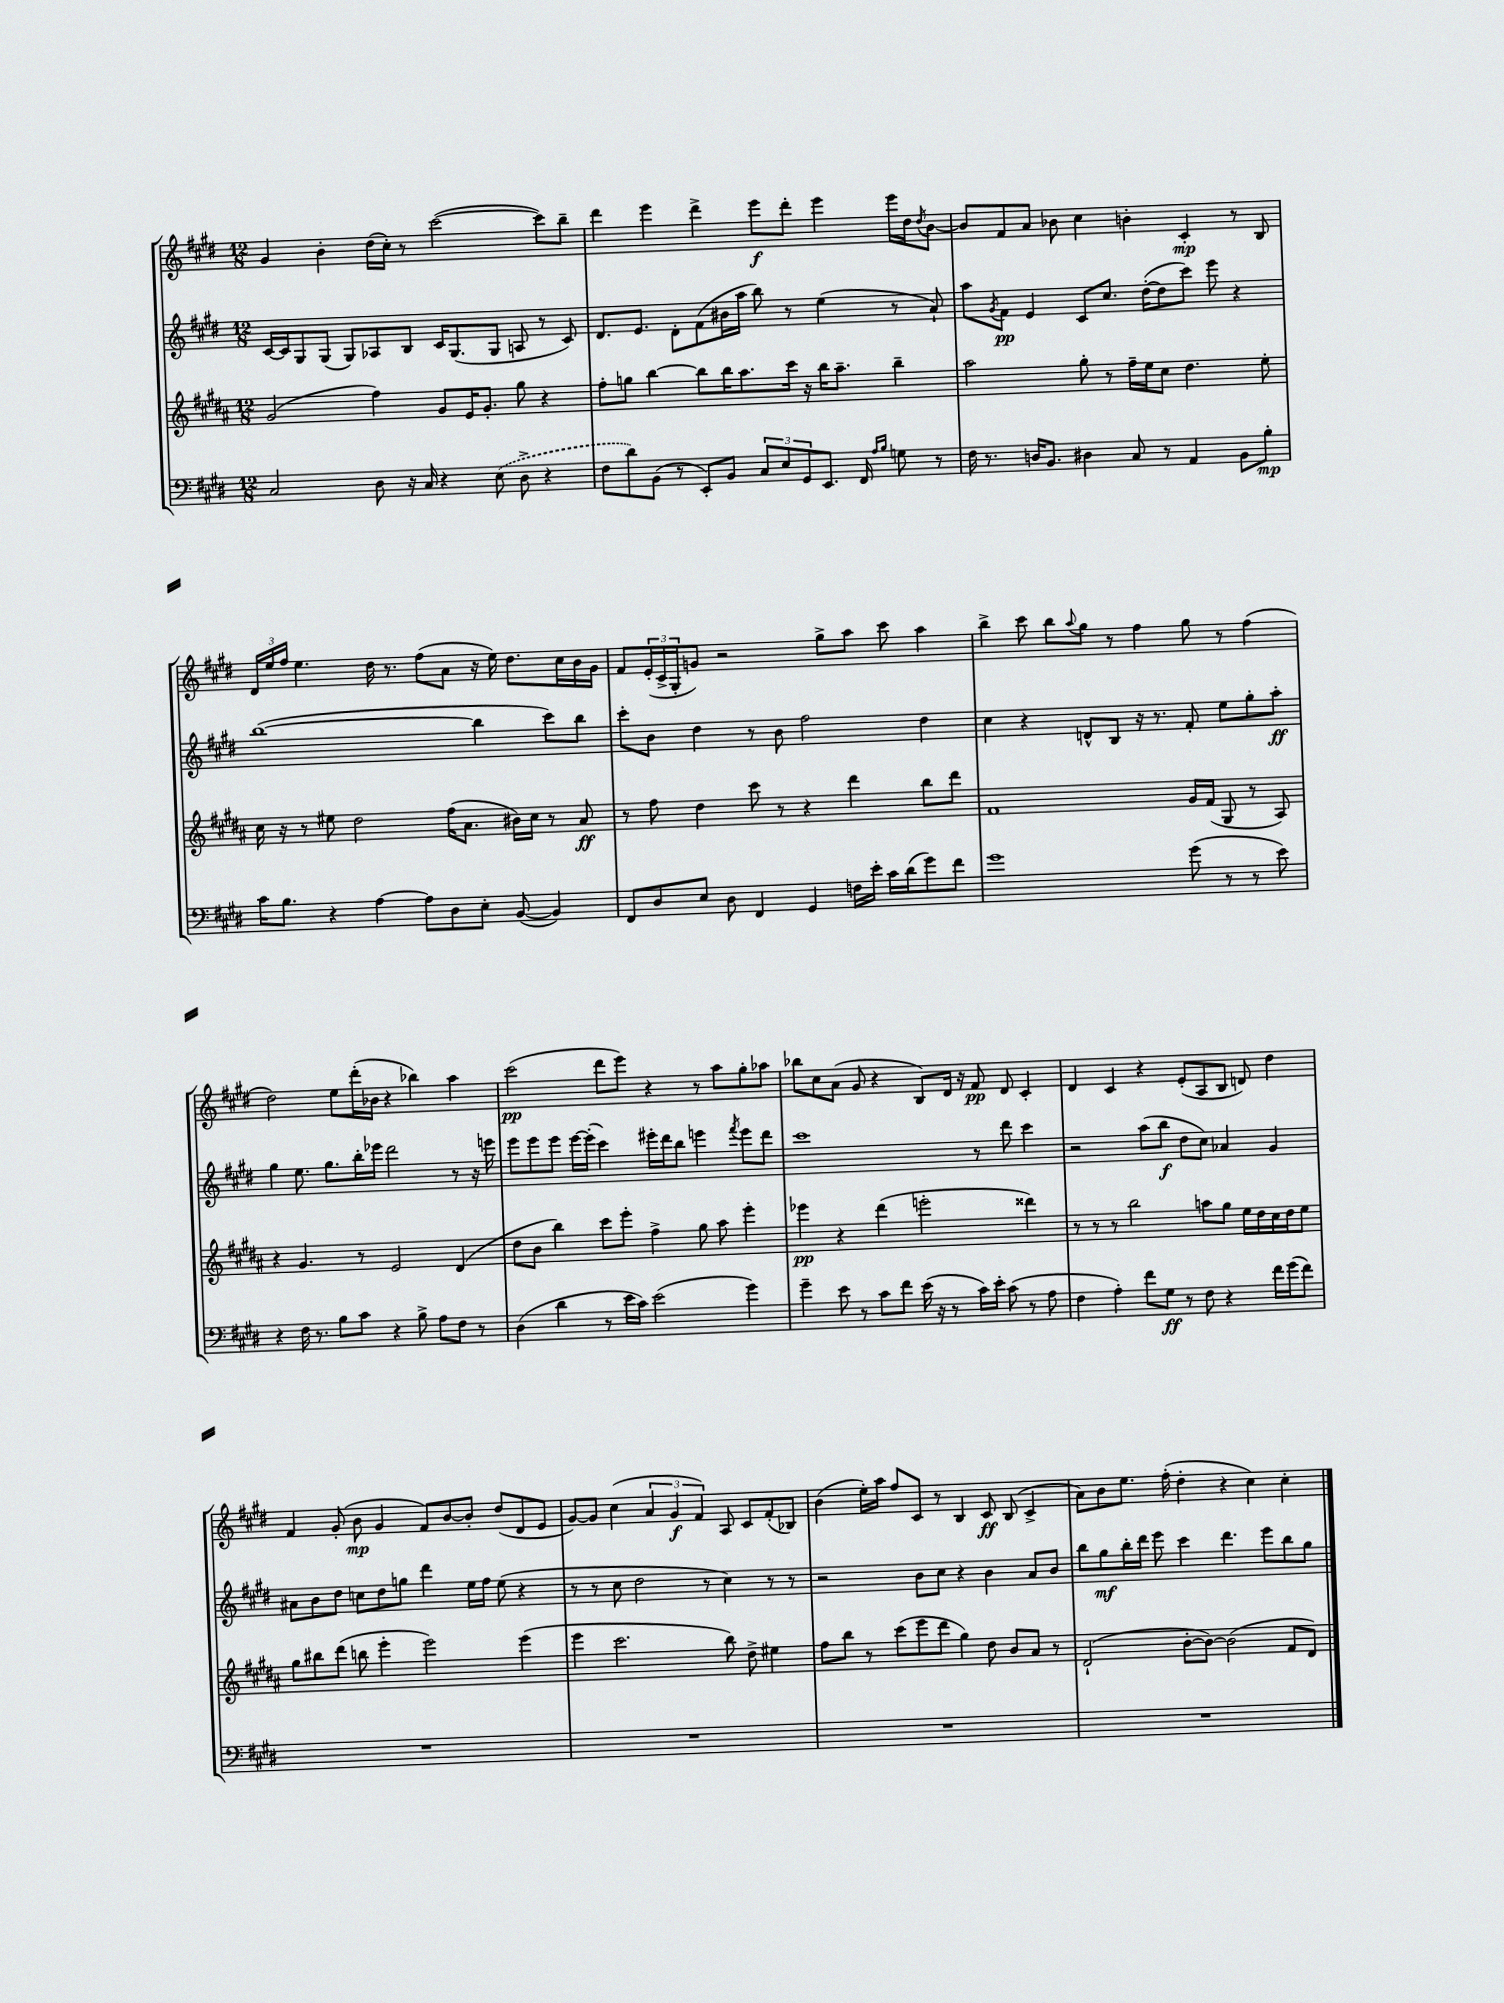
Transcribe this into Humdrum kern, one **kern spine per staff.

**kern	**kern	**kern	**kern
*staff4	*staff3	*staff2	*staff1
*clefF4	*clefG2	*clefG2	*clefG2
*k[f#c#g#d#]	*k[f#c#g#d#a#]	*k[f#c#g#d#]	*k[f#c#g#d#]
*M12/8	*M12/8	*M12/8	*M12/8
2C#/	(2g#/	[16c#/LL	4g#/
.	.	16c#/]J	.
.	.	8G#/	.
.	.	(8G#/J	4b'\
.	.	8G#/L)	.
8D#\	4ff#\)	8A-/	(16dd#\LL
.	.	.	16cc#'\JJ)
16r	.	8B/J	8r
16C#/	.	.	.
4r	8g#/L	16c#/LK	([2ccc#\
.	.	(8.G#/	.
.	16e/K	.	.
.	8.g#'/J	.	.
(8E\	.	8G#/J	.
8D#^\	8gg#\	8A/	.
4r	4r	8r	8ccc#\]L)
.	.	8c#/)	8bb~\J
=	=	=	=
8F#\L	8ff#'\L	8.d#/L	4ddd#\
8d#\)	8gg\J	.	.
.	.	8.e/J	.
(8BB\J	[4bb\	.	4eee\
8r	.	8d#'\L	.
8EE'/L)	8bb\]L	(8f#\	4ddd#^\
8BB/J	16bb\K	16b#\L	.
.	8.aa#\	16aa\JJ	.
12C#/L	.	8bb\)	8eee\L
12E/	.	.	.
.	16ccc#\Jk	8r	8ddd#'\J
12GG#/	.	.	.
.	16r	.	.
8.EE/J	16bb\LK	(4ee\	4eee\
.	8.aa#~\J	.	.
16FF#/	.	.	.
16qqA/LL	.	.	.
16qqB/JJ	.	.	.
8G\	4bb~\	8r	16eee\LL
.	.	.	16dd#\J
.	.	.	8qdd#/
8r	.	8a`/)	[8b\J
=	=	=	=
16F#\	2aa#\	8aa\L	8b/]L
8.r	.	.	.
.	.	8qg#/	.
.	.	8f#\J	8f#/
16D/LK	.	4e/	8a/J
8.BB/J	.	.	.
.	.	.	8b-\
4D#\	8gg#'\	8c#/L	4cc#\
.	8r	8.cc#/J	.
8C#/	16ff#~\LL	.	4b'\
.	16ee\J	([16dd#'\LK	.
8r	8cc#\J	8dd#\]	.
4AA/	4.dd#\	8ccc#\J)	4c#'/
.	.	8eee\	.
8BB\L	.	4r	8r
8B'\J	8ee'\	.	8B/
=	=	=	=
16c#\LK	16cc#\	([1bb	24d#/LL
.	.	.	24ee/
8.B\J	16r	.	.
.	.	.	24ff#/JJ
.	8r	.	4.ee\
4r	8ee#\	.	.
.	2dd#\	.	.
[4A\	.	.	16dd#\
.	.	.	8.r
8A\]L	.	.	(8ff#\L
8D#\	(16ff#\LK	.	8a\J
.	8.a#\J	.	.
8E'\J	.	4bb\]	16r
.	.	.	16ee\)
([8BB/	16b#\LL)	.	8.dd#\L
.	16cc#\JJ	.	.
4BB/])	8r	8ccc#\L)	.
.	.	.	16cc#\L
.	8a#/	8bb\J	16b\
.	.	.	16g#\JJ
=	=	=	=
8FF#/L	8r	8ccc#'\L	8f#/L
8D#/	8ff#\	8b\J	(24e'/L
.	.	.	24c#^/
.	.	.	24G#'/J
8E/J	4dd#\	4dd#\	8g/J)
8D#\	.	.	2r
4FF#/	8ccc#\	8r	.
.	8r	8b\	.
4GG#/	4r	2ff#\	.
.	.	.	8gg#^\L
16F\LL	4ddd#\	.	8aa\J
16e'\JJ	.	.	.
16c#\LL	.	.	8ccc#\
(16d#\J	.	.	.
8g#\)	8bb\L	4dd#\	4aa\
8f#\J	8ddd#\J	.	.
=	=	=	=
1g#	1f#	4cc#\	4bb^\
.	.	4r	8ccc#\
.	.	.	8bb\L
.	.	.	8qqaa/
.	.	8d^^/L	8gg#\J
.	.	8B/J	8r
.	.	16r	4ff#\
.	.	8.r	.
(8g#\	16g#/LL	8f#'/	8gg#\
.	(16f#/JJ	.	.
8r	8G#/	8ee\L	8r
8r	8r	8gg#'\	(4ff#\
8e\)	8A#/)	8aa'\J	.
=	=	=	=
4r	4r	4gg#\	2dd#\)
16F#\	4.g#/	8.ee\	.
8.r	.	.	.
.	.	8.gg#\L	.
8B\L	.	.	8ee\L
8c#\J	8r	16bb'\L	(16ddd#'\L
.	.	16eee-\JJ	16b-\JJ
4r	2e/	2ddd#\	4r
8B^\	.	.	4bb-\)
8A\L	.	.	.
8F#\J	(4d#/	8r	4aa\
8r	.	16r	.
.	.	16eee\	.
=	=	=	=
(4D#\	8dd#\L	8eee\L	(2ccc#\
.	8b\J	8eee\	.
4d#\	4bb\)	8eee\J	.
.	.	[16eee\LL	.
.	.	(16eee'\]JJ	.
8r	8ccc#\L	4ccc#\)	8ddd#\L
16e\LL	8eee'\J	.	8eee\J)
16c#\JJ)	.	.	.
(2e\	4ff#^\	16eee#'\LL	4r
.	.	16ddd#\J	.
.	.	8bb\J	.
.	8gg#\	4eee\	8r
.	8aa#\	.	8aa\L
.	.	8qfff#/	.
4g#\)	4eee'\	8eee\L	8gg#'\
.	.	8ddd#\J	8aa-\J
=	=	=	=
4g#~\	4eee-\	1ccc#	8bb-\L
.	.	.	8cc#\
8e\	4r	.	(8a\J
8r	.	.	8g#/
8c#\L	(4ddd#\	.	4r
8f#\J	.	.	.
(16e\	2eee'\	.	8B/L)
16r	.	.	.
8r	.	.	16d#/Jk
.	.	.	16r
16c#\LL)	.	8r	8f#/
16e'\JJ	.	.	.
(8c#\	.	8ddd#\	8d#/
8r	4ddd##\)	4ccc#\	4c#'/
8A\	.	.	.
=	=	=	=
4F#\	8r	2r	4d#/
.	8r	.	.
4A'\)	8r	.	4c#/
.	2bb\	.	.
8f#\L	.	(8aa\L	4r
8G#\J	.	8bb\J	.
8r	.	8dd#\L	(8e'/L
8F#\	8aa\L	8cc#\J)	8A/
4r	8gg#\J	4a-/	8B/J
.	16ee\LL	.	8d/)
.	16dd#\	.	.
16f#\LL	16cc#\	4g#/	4dd#\
(16g#\J	16dd#\J	.	.
8f#\J)	8ee\J	.	.
=	=	=	=
1.r	8gg#\L	8a#\L	4f#/
.	8bb#\	8b\	.
.	(8ddd#\J	8dd#\J	(8g#'/
.	8bb\	8cc\L	8b\
.	4eee'\	8dd#\	4g#/
.	.	8gg\J	.
.	2eee\)	4ddd#\	8f#/L)
.	.	.	[8b/
.	.	16ee\LL	8b'/]J
.	.	16ff#\JJ	.
.	.	(8ee\	(8dd#/L
.	(4eee\	4r	8d#/
.	.	.	8e/J
=	=	=	=
1.r	4eee\	8r	[8g#/L)
.	.	8r	8g#/]J
.	2.ccc#\	8cc#\	(4cc#\
.	.	2dd#\	.
.	.	.	6a/
.	.	.	6g#/
.	.	.	6f#/)
.	.	8r	.
.	8bb\)	4cc#\)	8A/
.	8dd#^\	.	8c#/L
.	4ee#\	8r	(8f#'/
.	.	8r	8B-/J)
=	=	=	=
1.r	8ff#\L	2r	(4b\
.	8bb\J	.	.
.	8r	.	16ee'\LL)
.	.	.	16aa\JJ
.	(8ccc#\L	.	8ff#/L
.	8eee\	8b\L	8c#/J
.	8ddd#\J	8cc#\J	8r
.	4gg#\)	4r	4B/
.	8dd#\	4b\	8c#/
.	8b/L	.	(8B/
.	8a#/J	8a/L	4c#^/
.	8r	8b/J	.
=	=	=	=
1.r	(2d#`/	8bb\L	8a\L)
.	.	8gg#\	8b\
.	.	16bb'\L	8.ee\J
.	.	16ddd#\JJ	.
.	.	8eee\	.
.	.	.	(16ff#'\
.	[8b'\L	4ccc#\	4dd#'\
.	8b\_J)	.	.
.	(2b\]	4.ddd#\	4r
.	.	.	4cc#\)
.	.	8eee\L	.
.	8f#/L	8bb\	4cc#'\
.	8d#/J)	8gg#\J	.
==	==	==	==
*-	*-	*-	*-
